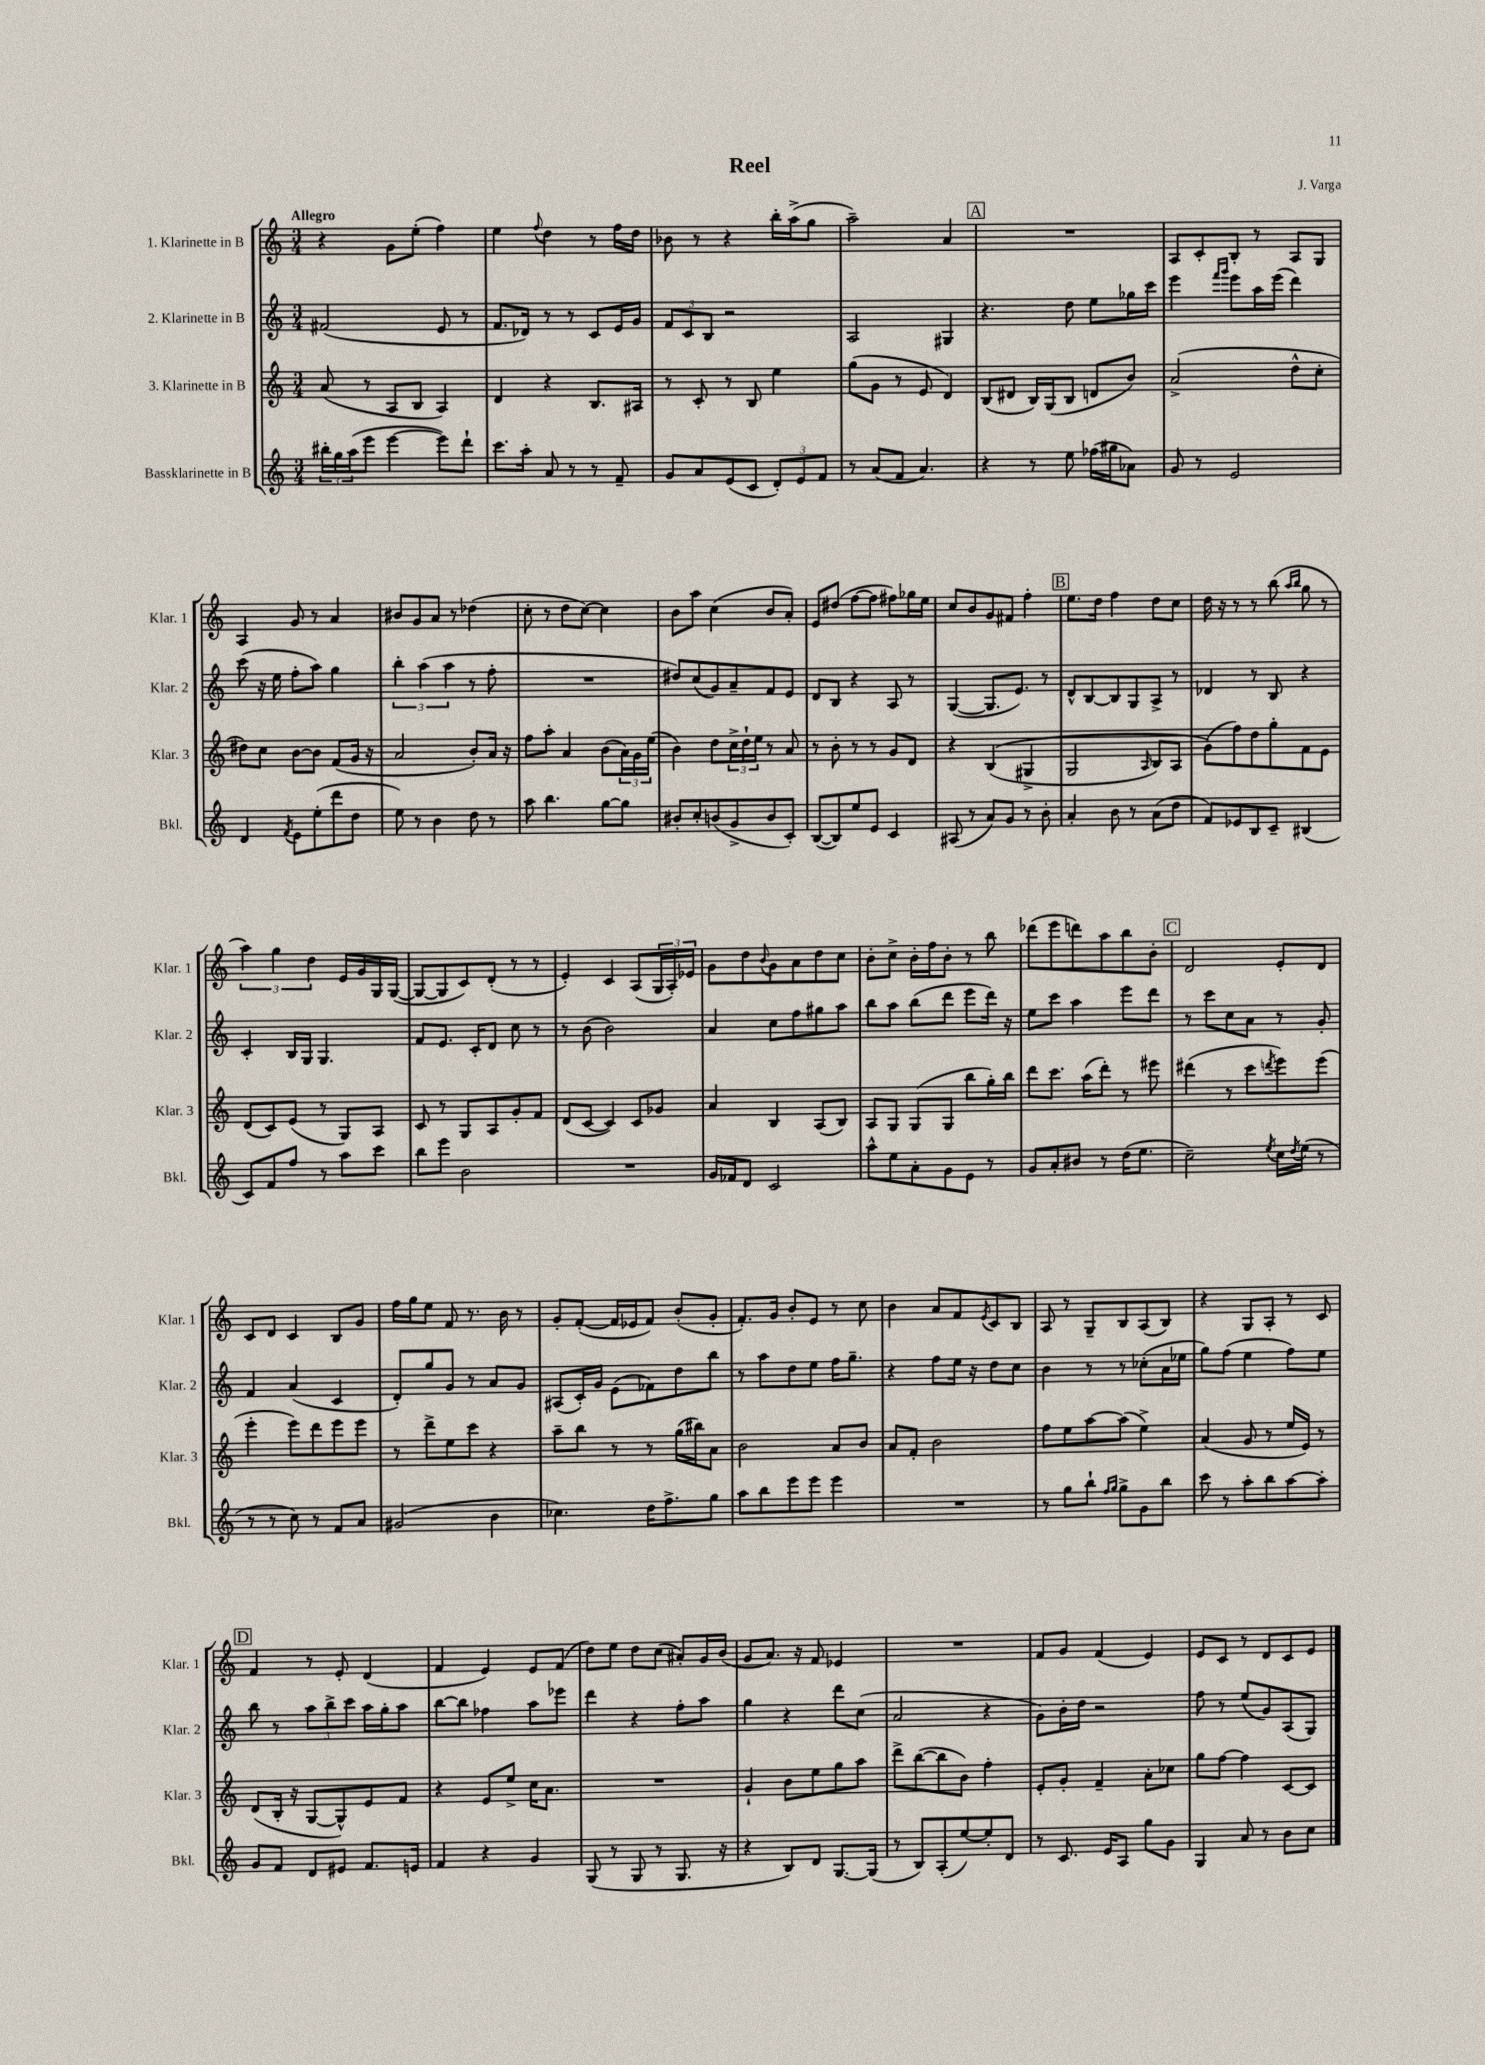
\header { title = "Reel" composer = "J. Varga" }
<<
\new StaffGroup <<
\new Staff = "s0" \with { instrumentName = "1. Klarinette in B" shortInstrumentName = "Klar. 1" } {
    \clef treble \key c \major \numericTimeSignature \time 3/4 \tempo "Allegro"
    r4 g'8 e''8-.( f''4) |
    e''4 \appoggiatura { f''8 } d''4 r8 f''16 d''16 |
    bes'8 r8 r4 b''16-. a''16->( g''8 |
    a''2--) a'4 |
    \mark \markup { \box "A" } R2. |
    a8 c'8-. b8-. r8 a8 g8 |
    a4 g'8 r8 a'4 |
    bis'8 g'8 a'8 r8 des''4( |
    c''8-. r8 d''8 c''8~) c''4 |
    b'8 a''8 c''4( b'8 a'8-.) |
    e'8 dis''8( f''8~ f''8 fis''8) ges''16 e''16 |
    c''8 b'8 g'8 fis'8 f''4-. |
    \mark \markup { \box "B" } e''8. d''16 f''4 d''8 c''8 |
    d''16 r16 r8 r8 b''8( \grace { a''16 b''16 } g''8 r8 |
    \tuplet 3/2 { a''4) g''4 d''4 } e'16 g'16 g16 g16~( |
    g8~ g8 c'8) d'8-.( r8 r8 |
    e'4-.) c'4 a8( \tuplet 3/2 { g16 a16-.) ees'16 } |
    g'8 d''8 \appoggiatura { b'8 } g'8 a'8 d''8 c''8 |
    b'8-. c''8-> b'16-. f''16 b'8-. r8 b''8 |
    des'''8( e'''8 d'''8) a''8 b''8 b'8-. |
    \mark \markup { \box "C" } d'2 e'8-. d'8 |
    c'8 d'8 c'4 b8 g'8 |
    f''16 g''16 e''8 f'8 r8. b'16 r8 |
    g'8-. f'8~-.( f'16 ees'16 f'8) b'8-.( g'8-. |
    f'8.-.) g'16 b'8-. e'8 r8 c''8 |
    b'4 a'8 f'8 \acciaccatura { e'8 } c'8 b8 |
    a8 r8 g8-- b8 a8( b8) |
    r4 g8 a8-. r8 c'8 |
    \mark \markup { \box "D" } f'4 r8 e'8-. d'4( |
    f'4 e'4) e'8 f'8( |
    d''8) e''8 d''8 c''8( ais'8-.) g'16 b'16( |
    g'8 a'8.) r16 f'8 ees'4 |
    R2. |
    f'8 g'8 f'4( e'4) |
    e'8 c'8 r8 d'8 c'8 e'8 \bar "|." |
}
\new Staff = "s1" \with { instrumentName = "2. Klarinette in B" shortInstrumentName = "Klar. 2" } {
    \clef treble \key c \major \numericTimeSignature \time 3/4
    fis'2( e'8 r8 |
    f'8. des'16) r8 r8 c'8 e'16 g'16 |
    \tuplet 3/2 { f'8 c'8 b8 } r2 |
    a2 gis4 |
    \mark \markup { \box "A" } r4. d''8 e''8 ges''16 c'''16 |
    e'''4 \grace { f'''16 g'''16 } e'''8 a''16 e'''16( d'''4) |
    c'''8( r16 e''16 f''8-. a''8) g''4 |
    \tuplet 3/2 { b''4-. a''4( a''4 } r8 f''8-. |
    R2. |
    dis''8) c''8( g'8) a'8-- f'8 e'8 |
    d'8 b8 r4 a8 r8 |
    g4~( g8. e'8.) r8 |
    \mark \markup { \box "B" } d'8-^ b8~ b8 g8 a8-> r8 |
    des'4 r8 b8 r4 |
    c'4-. b16 g16 g4. |
    f'8 e'8. c'16-. d'8 c''8 r8 |
    r8 b'8( b'2) |
    a'4 c''8 f''8 gis''8 a''8 |
    b''8 a''8 b''8( d'''8 e'''8 d'''16) r16 |
    e''8 c'''8 a''4 e'''8 d'''8 |
    \mark \markup { \box "C" } r8 c'''8 c''8 a'8 r8 g'8-. |
    f'4 a'4( c'4 |
    d'8-.) g''8 g'8 r8 a'8 g'8 |
    ais8( c'16-.) g'16 e'8( fes'8) d''8 b''8 |
    r8 a''8 d''8 e''8 f''16 g''8.-- |
    r4 f''8 e''16 r16 d''8 c''8 |
    b'4 r8 r8 ces''8-.( a'16 ees''16 |
    g''8) f''8( e''4 f''8) e''8 |
    \mark \markup { \box "D" } b''8 r8 \tuplet 3/2 { a''8 b''8-> c'''8 } a''16 g''16-. a''8 |
    b''8~ b''8 fes''4 a''8 ees'''8 |
    d'''4 r4 f''8-. a''8 |
    g''4 r4 d'''8 c''8( |
    a'2 r4 |
    g'8) b'16-. d''16 r2 |
    f''8 r8 e''8( g'8) a8( g8) \bar "|." |
}
\new Staff = "s2" \with { instrumentName = "3. Klarinette in B" shortInstrumentName = "Klar. 3" } {
    \clef treble \key c \major \numericTimeSignature \time 3/4
    a'8( r8 a8 b8 a4) |
    d'4 r4 b8. ais16 |
    r8 c'8-. r8 b8 e''4 |
    g''8( g'8 r8 e'8 d'4) |
    \mark \markup { \box "A" } b8( dis'8 b16) g16( b8 d'8 b'8) |
    a'2->( d''8-^ c''8-. |
    dis''8) c''8 b'8~ b'8 f'8( g'16 r16 |
    a'2 b'8-.) a'16 r16 |
    f''8 a''8-. a'4 b'8( \tuplet 3/2 { a'16) g'16 e''16( } |
    b'4) d''8 \tuplet 3/2 { c''16-> d''16-! e''16 } r8 a'8 |
    r8 b'8-. r8 r8 g'8 d'8 |
    r4 b4(\( gis4-> |
    \mark \markup { \box "B" } g2 \grace { a16 } b8) a8 |
    g'8(\) f''8) d''8 g''8-. f'8 e'8 |
    d'8( c'8) e'8( r8 g8) a8 |
    c'8 r8 g8 a8 g'8-. f'8 |
    d'8( c'8~ c'4) c'8 ges'8 |
    a'4 b4 a8( b8) |
    a8 g8 g8( g8 b''8 g''16-.) b''16 |
    d'''8 c'''8. a''16( d'''8-.) r8 eis'''8 |
    \mark \markup { \box "C" } dis'''4( r8 c'''8 \acciaccatura { d'''8 } e'''8) e'''8( |
    e'''4-. e'''8) d'''8 e'''8 e'''8 |
    r8 d'''8-> e''8 c'''8 r4 |
    a''8-- b''8 r8 r8 g''16( bis''16) a'8 |
    b'2 a'8 b'8 |
    a'8 f'8-. b'2 |
    f''8 e''8 a''8~ a''8( e''4->) |
    a'4( g'8 r8 e''16 e'16) r8 |
    \mark \markup { \box "D" } d'8( b16-. r16 g8~ g8-^) e'8 f'8 |
    r4 e'8 e''8-> c''16 a'8. |
    R2. |
    g'4-! b'8 e''8 g''8 a''8 |
    d'''8-> b''8~( b''8 b'8) f''4-. |
    e'8-. g'8-. f'4-- a'8-. ces''8 |
    g''8 f''8~ f''4 c'8~ c'8 \bar "|." |
}
\new Staff = "s3" \with { instrumentName = "Bassklarinette in B" shortInstrumentName = "Bkl." } {
    \clef treble \key c \major \numericTimeSignature \time 3/4
    \tuplet 3/2 { bis''16-. g''16 a''16( } e'''8 e'''4~ e'''8) d'''8-! |
    c'''8. a''16-. a'8 r8 r8 f'8-- |
    g'8 a'8 e'8( c'8 \tuplet 3/2 { d'8-.) e'8 f'8 } |
    r8 a'8( f'8 a'4.) |
    \mark \markup { \box "A" } r4 r8 e''8 fes''16( gis''16 aes'8) |
    g'8 r8 e'2 |
    d'4 \acciaccatura { f'8 } e'8 e''8-.( d'''8 d''8 |
    e''8) r8 b'4 d''8 r8 |
    a''8 b''4. g''8~ g''8 |
    bis'8-. c''8-. b'8( g'8-> b'8 c'8-.) |
    b8~( b8) e''8 e'8 c'4 |
    ais8( r8 a'8) g'8 r8 b'8-. |
    \mark \markup { \box "B" } a'4-. b'8 r8 a'8( d''8 |
    f'8) ees'8 b8 c'8-- bis4( |
    c'8) f'8 f''8 r8 a''8 c'''8 |
    b''8 e'''8 b'2 |
    R2. |
    g'16 fes'16 d'8 c'2 |
    a''8-^ e''8 a'8-. g'8 e'8 r8 |
    g'8 a'8-. bis'8 r8 d''16( e''8. |
    \mark \markup { \box "C" } c''2--) \acciaccatura { e''8 } c''16 \acciaccatura { d''8 } e''16( r8 |
    r8 r8 c''8) r8 f'8 a'8 |
    gis'2( b'4 |
    ces''4.) d''16 f''8.-> g''8 |
    a''8 b''8 e'''8 e'''8 e'''4 |
    R2. |
    r8 g''8 b''8-! \grace { f''16 g''16 } g''8-> g'8 b''8 |
    c'''8 r8 a''8-. b''8 a''8~ a''8-. |
    \mark \markup { \box "D" } g'8 f'8 d'8 eis'8 f'8. e'16 |
    f'4 r4 g'4 |
    g8( r8 g8 r8 g8. r16 |
    r4 b8) d'8 g8.~ g16( |
    r8 b8) a8-.( e''8~) e''8-. d'8 |
    r8 c'8. e'16 a8 g''8 g'8 |
    g4 a'8 r8 b'8 c''8 \bar "|." |
}
>>
>>
\layout { \context { \Score \remove "Bar_number_engraver" } }
